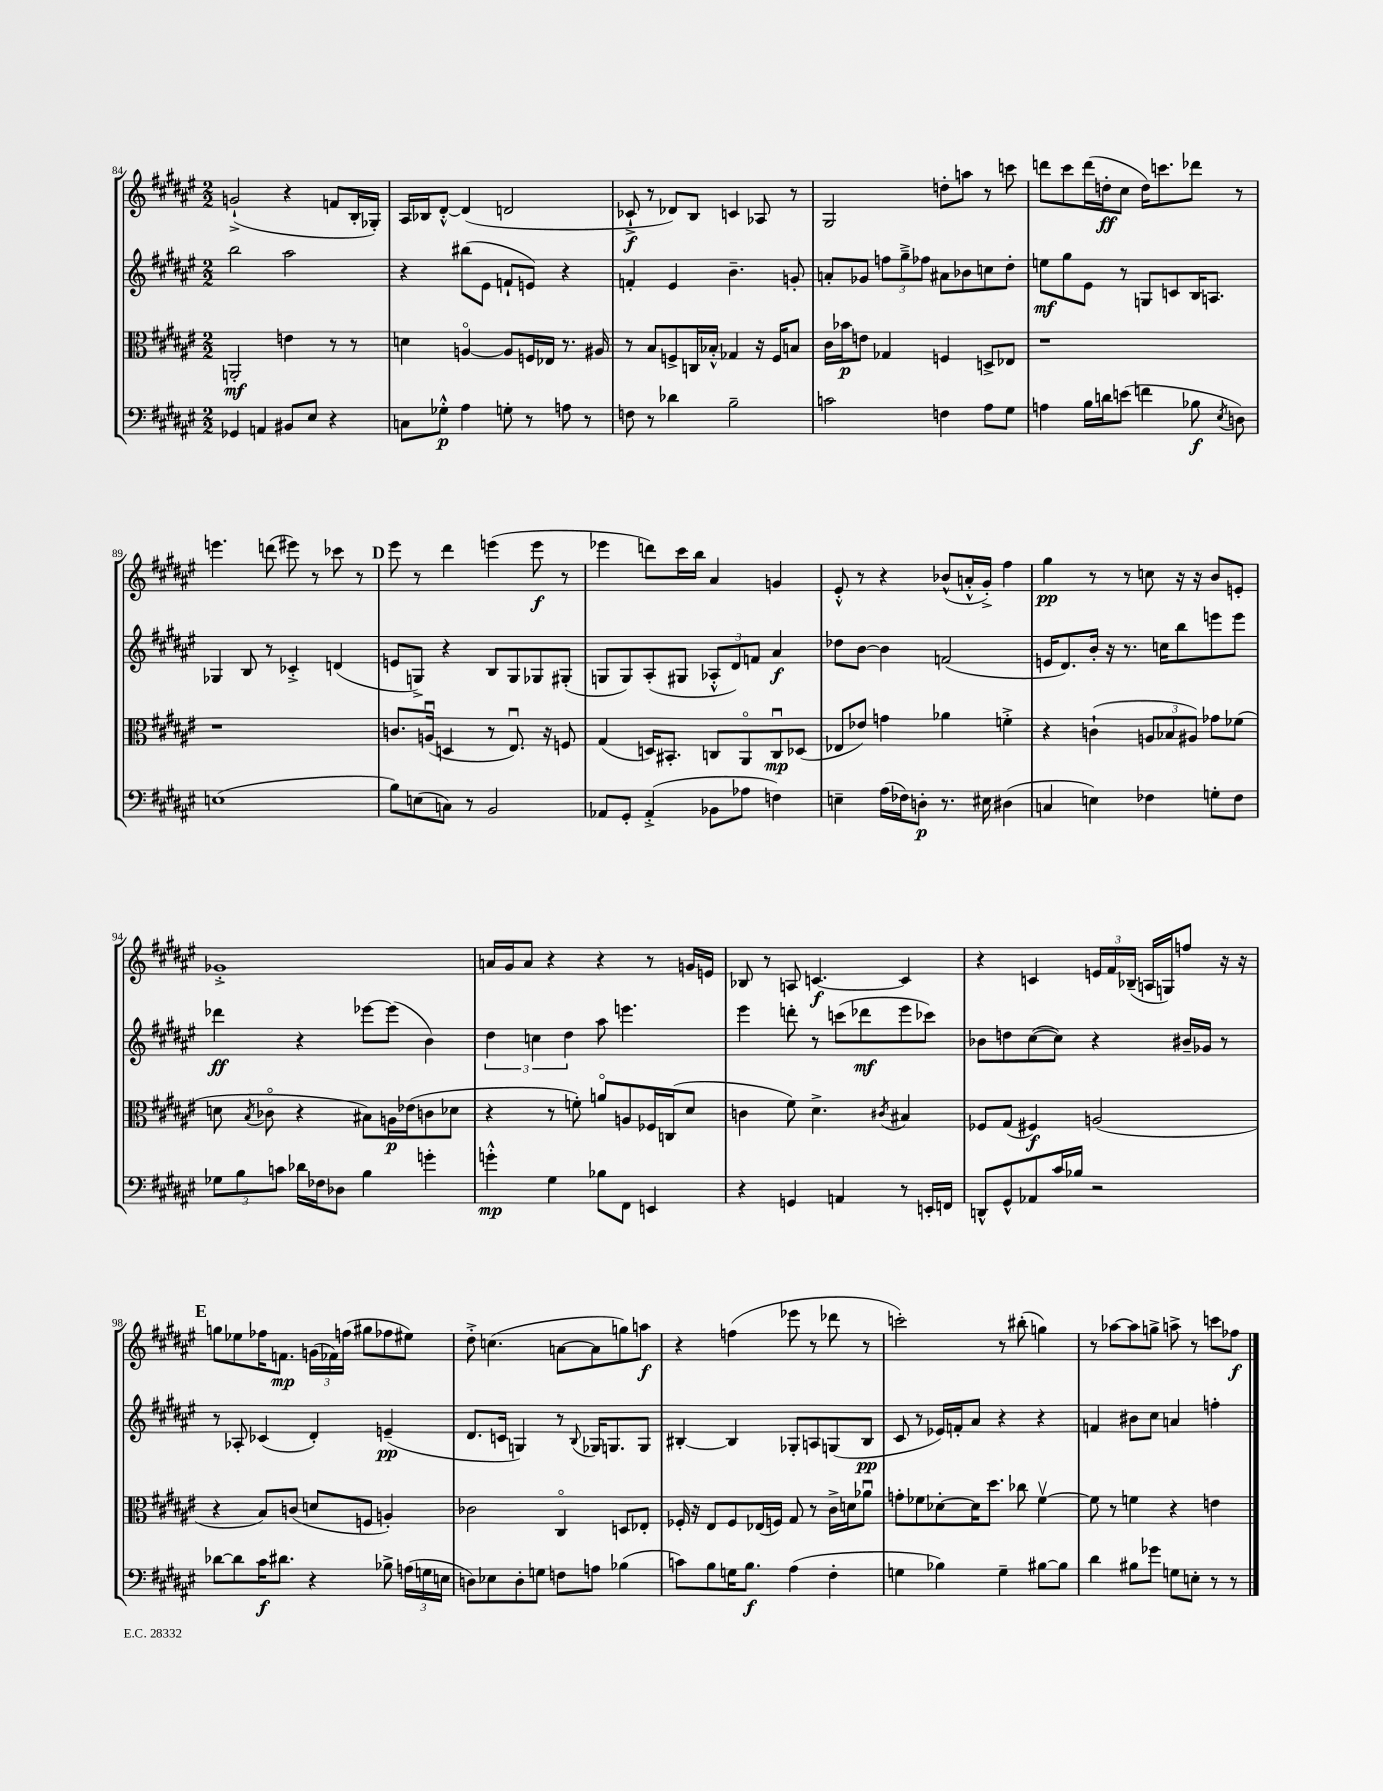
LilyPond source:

<<
\new StaffGroup <<
\new Staff = "s0" {
    \clef treble \key fis \major \numericTimeSignature \time 2/2
    \autoBeamOff g'2-!->( r4 f'8[ b16-. ges16]-.) |
    ais16[ bes16 dis'8]~-.-^ dis'4( d'2 |
    ces'8-!->\f r8 des'8[) b8] c'4 aes8 r8 |
    gis2 d''8[-. a''8] r8 c'''8 |
    d'''8[ cis'''8 d'''16( d''16-.\ff cis''8] d''16[) c'''8. des'''8] r8 |
    e'''4. d'''8( eis'''8) r8 ces'''8 r8 |
    \mark \markup { \bold "D" } eis'''8 r8 dis'''4 e'''4( e'''8\f r8 |
    ees'''4 d'''8[) cis'''16 b''16] ais'4 g'4 |
    eis'8-.-^ r8 r4 bes'8[-^( a'16-.-^ gis'16]-.->) fis''4 |
    gis''4\pp r8 r8 c''8 r16 r16 b'8[ e'8]-. |
    ges'1-.-> |
    a'16[ gis'16 a'8] r4 r4 r8 g'16[ e'16] |
    bes8 r8 a8 c'4.~\f c'4 |
    r4 c'4 \tuplet 3/2 { e'16[ fis'16 bes16]--( } a16[ g16) f''8] r16 r16 |
    \mark \markup { \bold "E" } g''8[ ees''8 fes''16 f'8.]\mp \tuplet 3/2 { g'16[( fes'16) f''16]( } gis''8[ fes''8 eis''8]) |
    dis''8-.-> c''4.( a'8[~ a'8 g''8) a''8]\f |
    r4 f''4( ees'''8 r8 des'''8 r8 |
    c'''2-.) r8 bis''8-.( g''4) |
    r8 aes''8[~ aes''8 g''8]-> a''8-> r8 c'''8[ fes''8]\f \bar "|." |
}
\new Staff = "s1" {
    \clef treble \key fis \major \numericTimeSignature \time 2/2
    \autoBeamOff b''2 ais''2 |
    r4 bis''8[( eis'8] f'8[-! e'8]) r4 |
    f'4-. eis'4 b'4.-- g'8-. |
    a'8[-. ges'8] \tuplet 3/2 { f''8[ gis''8---> fes''8] } ais'8[ bes'8 c''8 dis''8]-. |
    e''8[\mf gis''8 eis'8] r8 g8[ c'8 b16 a8.] |
    ges4 b8 r8 ces'4-.-> d'4( |
    \mark \markup { \bold "D" } e'8[ g8]->) r4 b8[ g8 ges8 gis8]-.( |
    g8[ g8) ais8-.( gis8] \tuplet 3/2 { aes8[-.-^ dis'8) f'8] } ais'4\f |
    des''8[ b'8]~ b'4 f'2( |
    e'16[ dis'8.) b'16]-. r16 r8. c''16[ b''8 e'''8 e'''8] |
    des'''4\ff r4 ees'''8[~ ees'''8]( b'4) |
    \tuplet 3/2 { dis''4 c''4 dis''4 } ais''8 e'''4. |
    eis'''4 d'''8-. r8 c'''8[( des'''8\mf eis'''8 ces'''8]) |
    bes'8[ d''8 cis''8~( cis''8]) r4 bis'16[-- ges'16] r8 |
    \mark \markup { \bold "E" } r8 aes8-. ces'4( dis'4-.) e'4--\pp( |
    dis'8.[ c'16] g4) r8 \appoggiatura { b8 } ges16[ g8. g8] |
    bis4~-. bis4 ges8[-. a8 g8( bis8]\pp |
    cis'8 r8 ees'16[) f'16-. ais'8] r4 r4 |
    f'4 bis'8[ cis''8] a'4 f''4-. \bar "|." |
}
\new Staff = "s2" {
    \clef alto \key fis \major \numericTimeSignature \time 2/2
    \autoBeamOff a,2-.\mf e'4 r8 r8 |
    d'4 a4~\flageolet a8[ f16 ees16] r8. ais16 |
    r8 b8[ f8-> c16 bes16]-.-^ ges4 r16 f16[ b8] |
    cis'16[ bes'16\p e'8] ges4 f4 d8[-> ees8] |
    r1 |
    r1 |
    \mark \markup { \bold "D" } c'8.[ a16]\downbow( d4 r8 eis8.\downbow) r16 f8 |
    gis4( d16[) bis,8.]-. c8[ ais,8\flageolet c8\downbow\mp des8]( |
    ees8[ ees'8]) g'4 aes'4 f'4-.-> |
    r4 c'4-!( \tuplet 3/2 { a8[ bes8 ais8]) } ges'8[ fes'8]( |
    d'8 \acciaccatura { b8 } ces'8\flageolet r4 bis8[) a16\p ees'16( c'8 des'8] |
    r4 r8 f'8-.) a'8[\flageolet a8 fes16 c16( dis'8] |
    c'4 fis'8) dis'4.-> \acciaccatura { cis'8 } bis4 |
    fes8[ gis8]( fis4\f) a2( |
    \mark \markup { \bold "E" } r4 b8[) c'8]( d'8[ f8] a4-.) |
    ces'2 cis4\flageolet d8[ ees8]-. |
    fes16-. r16 eis8[ fes8 ees16( f16]) gis8 r8 cis'16[-> d'16 aes'8]\downbow |
    g'8[-. fes'8 des'8~-. des'16 dis''8.] ces''8 fes'4~\upbow |
    fes'8 r8 f'4 r4 e'4 \bar "|." |
}
\new Staff = "s3" {
    \clef bass \key fis \major \numericTimeSignature \time 2/2
    \autoBeamOff ges,4 a,4 bis,8[ eis8] r4 |
    c8[ ges8]-.-^\p ais4 g8-. r8 a8 r8 |
    f8 r8 des'4 b2-- |
    c'2 f4 ais8[ gis8] |
    a4 b16[ d'16 e'8]( f'4 bes8\f \acciaccatura { eis8 } d8) |
    e1( |
    \mark \markup { \bold "D" } b8[) e8( c8]) r8 b,2 |
    aes,8[ gis,8]-. aes,4-.->( bes,8[ aes8] f4) |
    e4-- ais16[( fes16) d8]-.\p r8. eis16 dis4( |
    c4 e4) fes4 g8[-. fes8] |
    \tuplet 3/2 { ges8[ b8 c'8] } des'16[ fes16 des8] b4 g'4-. |
    g'4-.-^\mp gis4 bes8[ fis,8] e,4 |
    r4 g,4 a,4 r8 e,16[-. f,16] |
    d,8[-^ gis,8-^ aes,8 cis'16 bes16] r2 |
    \mark \markup { \bold "E" } des'8[~ des'8 cis'16\f dis'8.] r4 bes8-> \tuplet 3/2 { a16[( g16 e16] } |
    d8[) ees8 d8-. g8] f8[ a8] bes4( |
    c'8[) b8 g16 b8.]\f ais4( fis4-. |
    g4 bes4) g4-- bis8[~ bis8] |
    dis'4 bis8[ ges'8] g8[ e8]-. r8 r8 \bar "|." |
}
>>
>>
\layout { \context { \Score currentBarNumber = #84 } }
